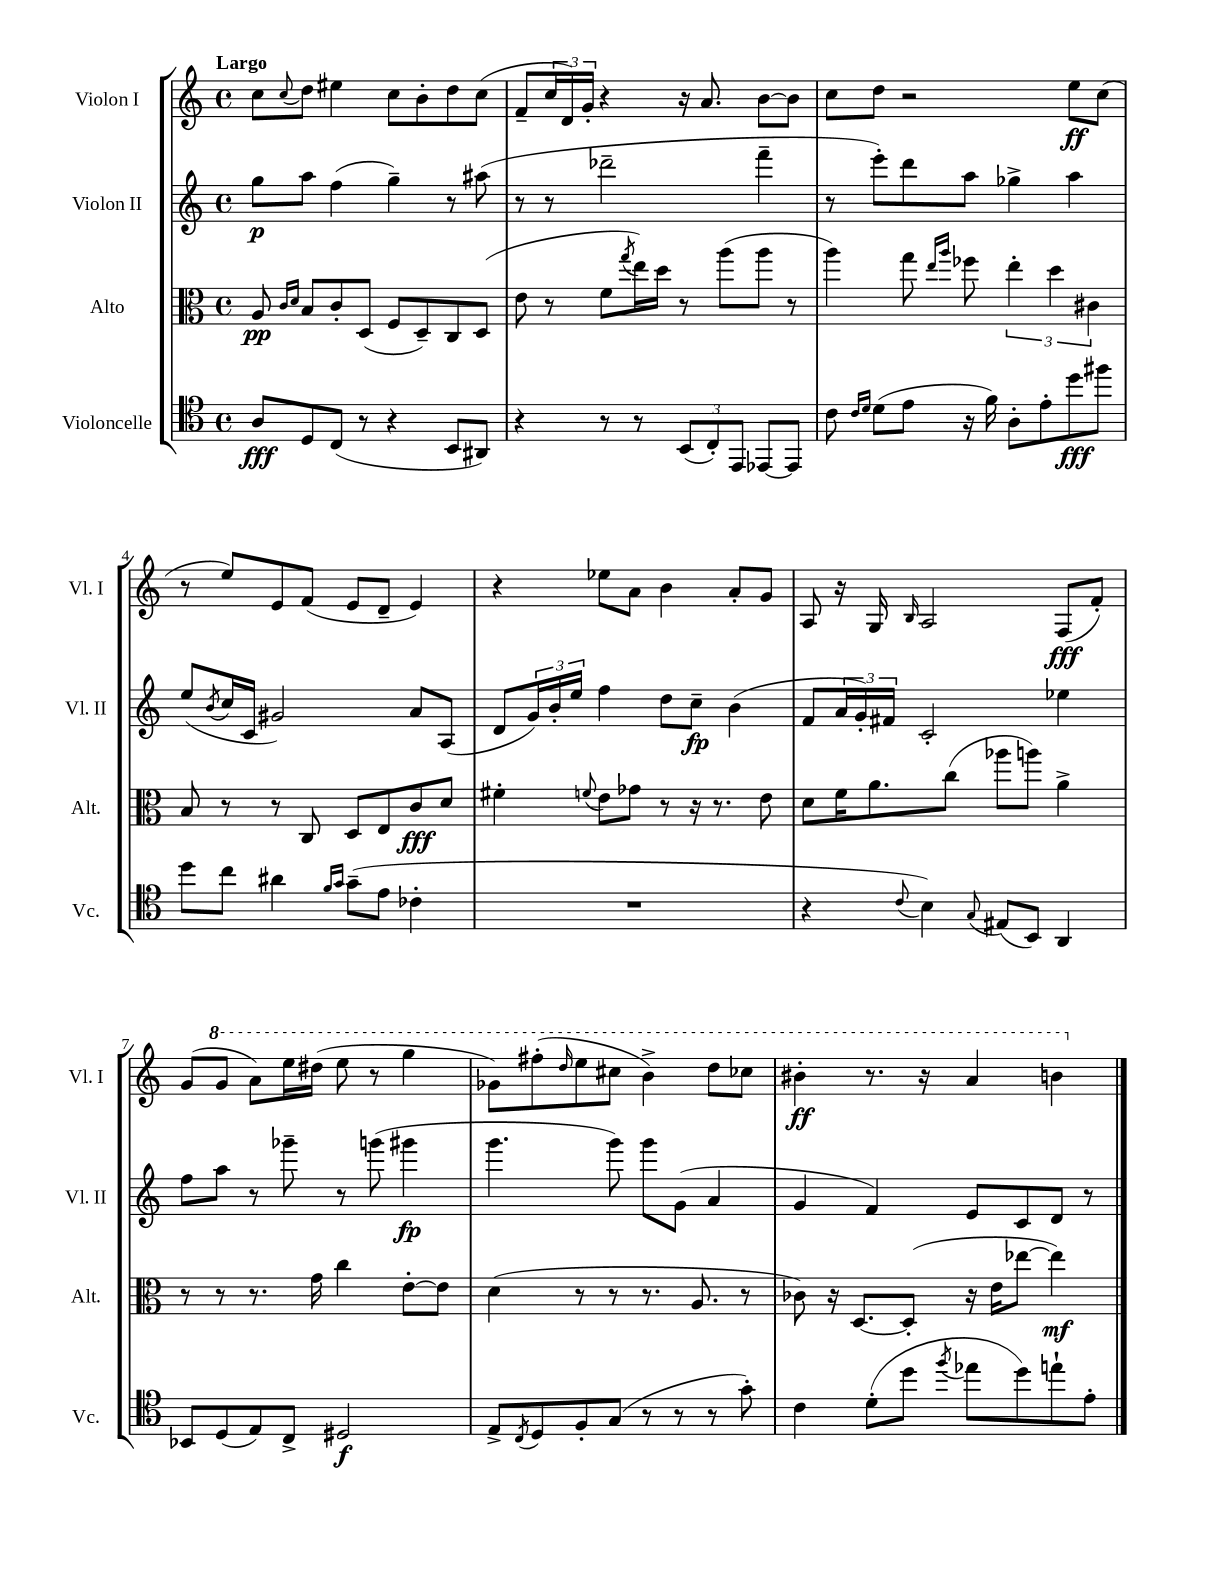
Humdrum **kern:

**kern	**kern	**kern	**kern
*staff4	*staff3	*staff2	*staff1
*clefC4	*clefC3	*clefG2	*clefG2
*k[]	*k[]	*k[]	*k[]
*M4/4	*M4/4	*M4/4	*M4/4
*met(c)	*met(c)	*met(c)	*met(c)
8A/L	8A/	8gg\L	8cc\L
.	16qqc/LL	.	.
.	16qqd/JJ	.	8qqcc/
8D/	8B/L	8aa\J	8dd\J
(8C/J	8c'/	(4ff\	4ee#\
8r	(8D/J	.	.
4r	8F/L	4gg~\)	8cc\L
.	8D~/)	.	8b'\
8BB/L	8C/	8r	8dd\
8AA#/J)	(8D/J	(8aa#\	(8cc\J
=	=	=	=
4r	8e\	8r	8f~/L
.	8r	8r	24cc/L
.	.	.	24d/)
.	.	.	24g'/JJ
8r	8f\L	2ddd-~\	4r
.	8qgg/	.	.
8r	16ee\L)	.	.
.	16dd\JJ	.	.
(12BB/L	8r	.	16r
.	.	.	8.a/
12C'/)	.	.	.
.	(8aa\L	.	.
12EE/J	.	.	.
[8EE-/L	8aa\J	4fff~\	[8b\L
8EE-/]J	8r	.	8b\]J
=	=	=	=
8c\	4aa\)	8r	8cc\L
16qqc/LL	.	.	.
16qqd/JJ	.	.	.
(8d\L	.	8eee'\L)	8dd\J
8e\J	8gg\	8ddd\	2r
.	16qqee/LL	.	.
.	16qqaa/JJ	.	.
16r	8ff-\	8aa\J	.
16f\)	.	.	.
8A'\L	6ee'\	4gg-^\	.
8e'\	.	.	.
.	6dd\	.	.
8dd\	.	4aa\	8ee\L
.	6c#\	.	.
8ff#\J	.	.	(8cc\J
=	=	=	=
8dd\L	8B/	(8ee/L	8r
.	.	8qb/	.
8cc\J	8r	16cc/L	8ee/L)
.	.	16c/JJ	.
4a#\	8r	2g#/)	8e/
.	8C/	.	(8f/J
16qqf/LL	.	.	.
16qqg/JJ	.	.	.
(8g~\L	8D/L	.	8e/L
8e\J	8E/	.	8d~/J
4c-'\	8c/	8a/L	4e/)
.	8d/J	(8A/J	.
=	=	=	=
1r	4f#'\	8d/L	4r
.	.	24g/L)	.
.	.	24b'/	.
.	.	24ee/JJ	.
.	8qqf/	.	.
.	8e\L	4ff\	8ee-\L
.	8g-\J	.	8a\J
.	8r	8dd\L	4b\
.	16r	8cc~\J	.
.	8.r	.	.
.	.	(4b\	8a'/L
.	8e\	.	8g/J
=	=	=	=
4r	8d\L	8f/L	8A/
.	16f\K	24a/L	16r
.	.	24g'/)	.
.	8.a\	.	16G/
.	.	24f#/JJ	.
8qqc/	.	.	16qqB/
4B\)	.	2c'/	2A/
.	(8cc\J	.	.
8qqG/	.	.	.
(8E#/L	8aa-\L	.	.
8BB/J)	8aa\J)	.	.
4AA/	4a^\	4ee-\	(8F/L
.	.	.	8f'/J)
=	=	=	=
8BB-/L	8r	8ff\L	(8g/L
(8D/	8r	8aa\J	8gg/J
8E/)	8.r	8r	8aa\L)
8C^/J	.	8ggg-~\	16eee\L
.	16g\	.	(16ddd#\JJ
2D#/	4cc\	8r	8eee\
.	.	(8ggg\	8r
.	[8e'\L	4ggg#\	4ggg\
.	8e\]J	.	.
=	=	=	=
8E^/L	(4d\	4.ggg\	8gg-\L)
8qC/	.	.	.
8D/	.	.	(8fff#'\
.	.	.	16qqddd/
8F'/	8r	.	8eee\
(8G/J	8r	8ggg\)	8ccc#\J
8r	8.r	8ggg\L	4bb^\)
8r	.	(8g\J	.
.	8.A/	.	.
8r	.	4a/	8ddd\L
8g'\)	8r	.	8ccc-\J
=	=	=	=
4c\	8c-\)	4g/	4bb#'\
.	16r	.	.
.	[8.D/L	.	.
(8d'\L	.	4f/)	8.r
8dd\J	(8D'/]J	.	.
.	.	.	16r
8qff/	.	.	.
8ee-\L	16r	8e/L	4aa/
.	16e\LK	.	.
8dd\)	[8ee-\J	8c/	.
8ee`\	4ee-\])	8d/J	4bb\
8e'\J	.	8r	.
==	==	==	==
*-	*-	*-	*-
